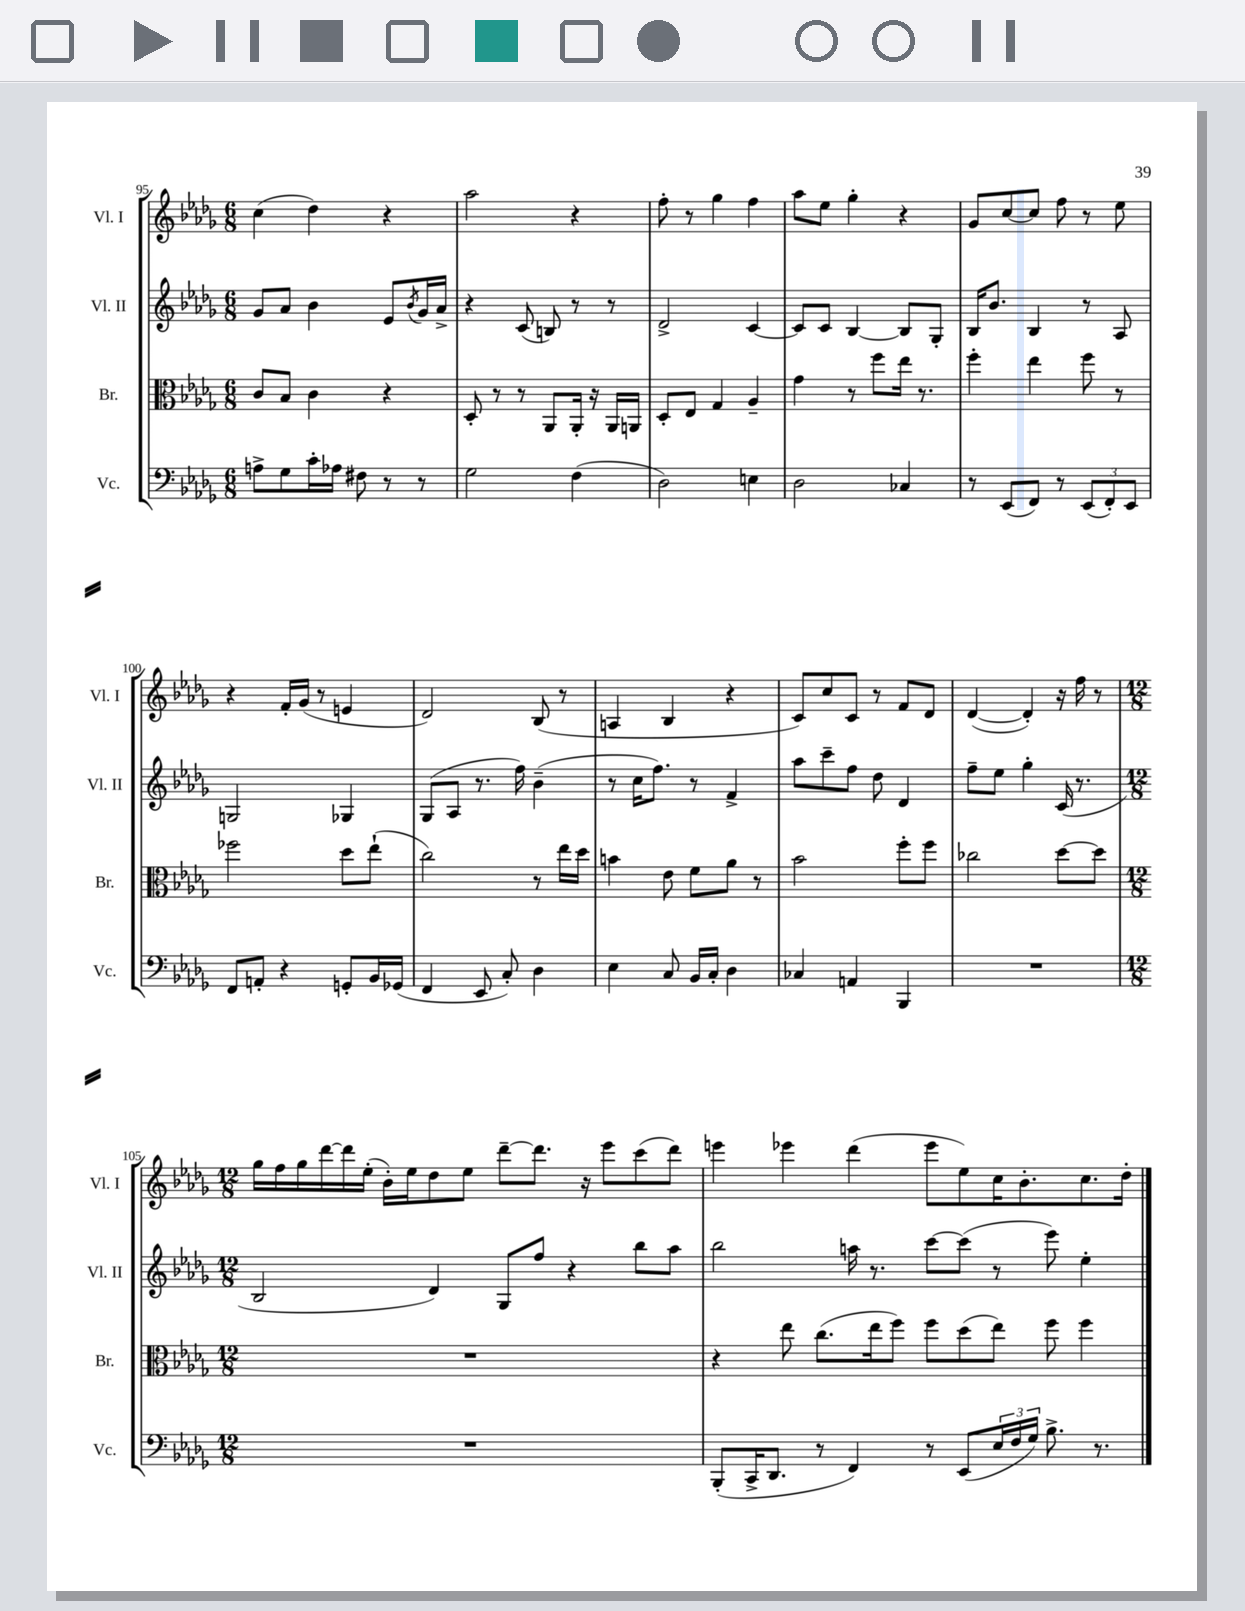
<<
\new StaffGroup <<
\new Staff = "s0" \with { instrumentName = "Vl. I" shortInstrumentName = "Vl. I" } {
    \clef treble \key des \major \numericTimeSignature \time 6/8
    c''4( des''4) r4 |
    aes''2 r4 |
    f''8-. r8 ges''4 f''4 |
    aes''8 ees''8 ges''4-. r4 |
    ges'8 c''8~ c''8 f''8 r8 ees''8 |
    r4 f'16-. ges'16( r8 e'4 |
    des'2) bes8( r8 |
    a4 bes4 r4 |
    c'8) c''8 c'8 r8 f'8 des'8 |
    des'4~( des'4-.) r16 f''16 r8 |
    \numericTimeSignature \time 12/8 ges''16 f''16 ges''16 des'''16~ des'''16 ees''16-.( bes'16-.) ees''16 des''8 ees''8 des'''8~-- des'''8. r16 ees'''8 c'''8( des'''8) |
    e'''4 ees'''4 des'''4( ees'''8 ees''8) c''16 bes'8.-. c''8. des''16-. \bar "|." |
}
\new Staff = "s1" \with { instrumentName = "Vl. II" shortInstrumentName = "Vl. II" } {
    \clef treble \key des \major \numericTimeSignature \time 6/8
    ges'8 aes'8 bes'4 ees'8 \acciaccatura { bes'8 } ges'16 aes'16-> |
    r4 c'8( b8) r8 r8 |
    des'2-> c'4~ |
    c'8 c'8 bes4~ bes8 ges8-. |
    bes16 bes'8. bes4 r8 aes8 |
    g2 ges4 |
    ges8( aes8 r8. f''16) bes'4--( |
    r8 c''16 f''8.) r8 f'4-> |
    aes''8 c'''8-- f''8 des''8 des'4 |
    f''8-- ees''8 ges''4-. c'16( r8. |
    \numericTimeSignature \time 12/8 bes2 des'4) ges8 f''8 r4 bes''8 aes''8 |
    bes''2 a''16 r8. c'''8~ c'''8( r8 ees'''8) ees''4-. \bar "|." |
}
\new Staff = "s2" \with { instrumentName = "Br." shortInstrumentName = "Br." } {
    \clef alto \key des \major \numericTimeSignature \time 6/8
    c'8 bes8 c'4 r4 |
    des8-. r8 r8 aes,8 aes,16-. r16 aes,16 a,16 |
    des8-. ees8 ges4 aes4-- |
    ges'4 r8 f''8 ees''16 r8. |
    f''4-. ees''4 f''8 r8 |
    fes''2 des''8 ees''8-!( |
    c''2) r8 ees''16 des''16 |
    b'4 ees'8 f'8 aes'8 r8 |
    bes'2 f''8-. f''8 |
    ces''2 des''8~ des''8 |
    \numericTimeSignature \time 12/8 R1. |
    r4 ees''8 c''8.( ees''16 f''8) f''8 des''8( ees''8) f''8 f''4 \bar "|." |
}
\new Staff = "s3" \with { instrumentName = "Vc." shortInstrumentName = "Vc." } {
    \clef bass \key des \major \numericTimeSignature \time 6/8
    a8-> ges8 c'16-. aes16 fis8 r8 r8 |
    ges2 f4( |
    des2) e4 |
    des2 ces4 |
    r8 ees,8( f,8) r8 \tuplet 3/2 { ees,8( f,8-.) ees,8 } |
    f,8 a,8-. r4 g,8-. bes,16 ges,16( |
    f,4 ees,8 c8-.) des4 |
    ees4 c8 bes,16 c16-. des4 |
    ces4 a,4 bes,,4 |
    R2. |
    \numericTimeSignature \time 12/8 R1. |
    bes,,8-.( c,16-> des,8. r8 f,4) r8 ees,8( \tuplet 3/2 { ees16 f16 ges16) } bes8.-> r8. \bar "|." |
}
>>
>>
\layout { \context { \Score currentBarNumber = #95 } }
